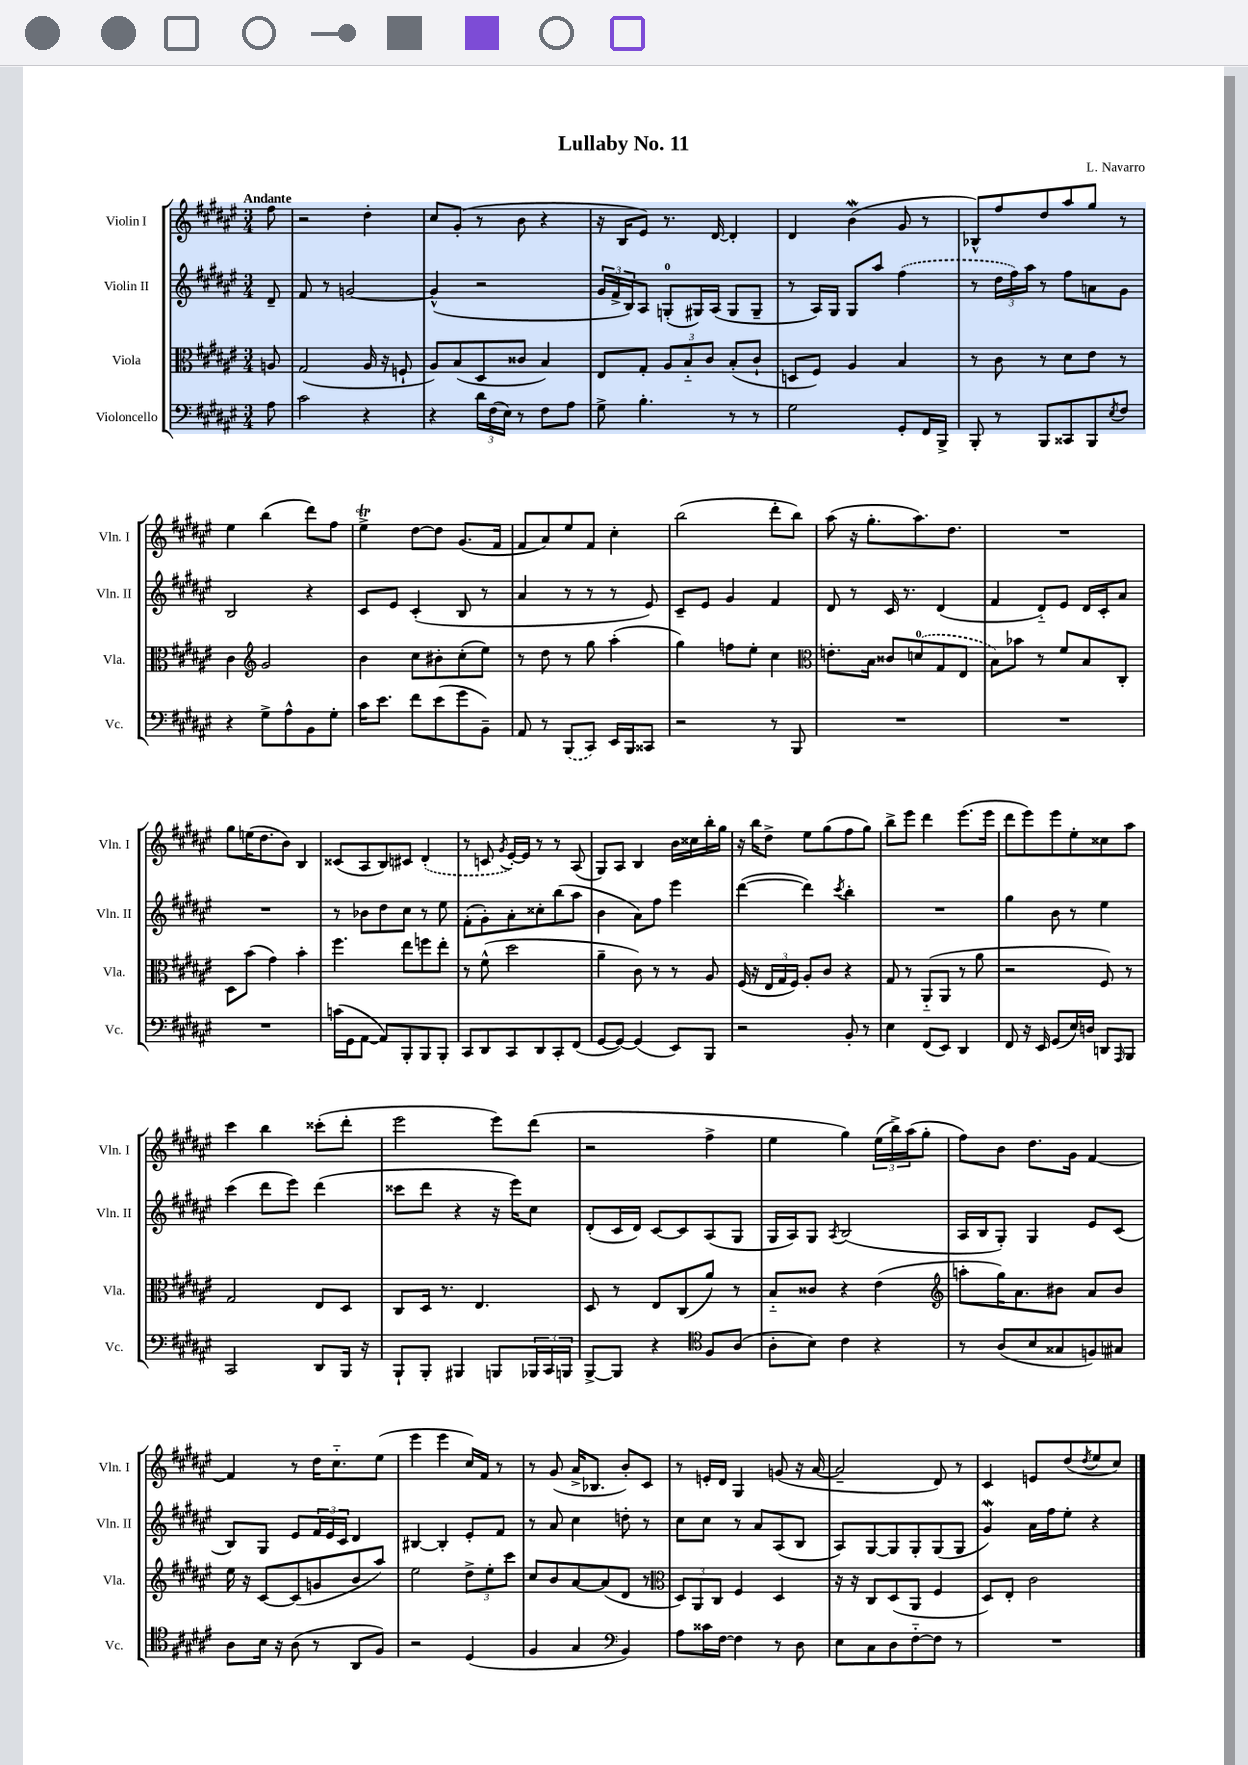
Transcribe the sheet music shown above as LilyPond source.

\header { title = "Lullaby No. 11" composer = "L. Navarro" }
<<
\new StaffGroup <<
\new Staff = "s0" \with { instrumentName = "Violin I" shortInstrumentName = "Vln. I" } {
    \clef treble \key fis \major \numericTimeSignature \time 3/4 \partial 8 \tempo "Andante"
    fis''8 |
    r2 dis''4-. |
    cis''8 gis'8-.( r8 b'8 r4 |
    r16 b16 eis'8) r8. dis'16~ dis'4-. |
    dis'4 b'4\mordent( gis'8 r8 |
    bes8-^) fis''8 dis''8 ais''8 gis''8 r8 |
    eis''4 b''4( dis'''8) fis''8 |
    eis''4->\trill dis''8~ dis''8 gis'8.( fis'16 |
    fis'8 ais'8) eis''8 fis'8 cis''4-. |
    b''2( dis'''8-. b''8) |
    ais''8( r16 gis''8.-. ais''8.) dis''8. |
    R2. |
    gis''8 e''16( dis''8. b'8) b4 |
    cisis'8( ais8 b8) cis'8 \once \slurDashed dis'4-.( |
    r8 c'8 \acciaccatura { gis'8 } eis'16~-.) eis'16 r8 r8 ais8( |
    gis8) ais8 b4 b'16 cisis''16 b''16-. gis''16 |
    r16 b''16 dis''8-> eis''8 gis''8( fis''8 gis''8) |
    b''8-> eis'''8 dis'''4 eis'''8.( eis'''16 |
    dis'''8 eis'''8) eis'''8 eis''8-. cisis''8 ais''8 |
    cis'''4 b''4 cisis'''8-.( dis'''8-. |
    eis'''2 eis'''8) dis'''8( |
    r2 fis''4-> |
    eis''4 gis''4) \tuplet 3/2 { eis''16( b''16->) ais''16( } gis''8-. |
    fis''8) b'8 dis''8. gis'16 fis'4~ |
    fis'4 r8 dis''16 cis''8.-_ eis''8( |
    eis'''4 eis'''4 cis''16) fis'16 r8 |
    r8 gis'8( ais'16-> bes8. b'8-.) cis'8 |
    r8 e'16-. dis'16 gis4 g'8( r16 ais'16~ |
    ais'2-- dis'8) r8 |
    cis'4 e'8 dis''8( \acciaccatura { dis''8 } eis''8 cis''8) \bar "|." |
}
\new Staff = "s1" \with { instrumentName = "Violin II" shortInstrumentName = "Vln. II" } {
    \clef treble \key fis \major \numericTimeSignature \time 3/4 \partial 8
    dis'8-- |
    fis'8 r8 g'2~ |
    g'4-^( r2 |
    \tuplet 3/2 { gis'16 fis'16-> b16) } ais8 g8-0-.( gis16) ais16( gis8 gis8-- |
    r8 ais16) gis16 gis8 ais''8 \once \slurDashed fis''4( |
    r8 \tuplet 3/2 { dis''16 fis''16) ais''16 } r8 fis''8 a'8 gis'8 |
    b2 r4 |
    cis'8 eis'8 cis'4-.( b8 r8 |
    ais'4 r8 r8 r8 eis'8) |
    cis'8-- eis'8 gis'4 fis'4 |
    dis'8 r8 cis'16 r8. dis'4( |
    fis'4 dis'8-_) eis'8 dis'16 cis'16-. ais'8 |
    R2. |
    r8 bes'8 dis''8 cis''8 r8 eis''8 |
    fis'8-.( gis'8-.) ais'8-. cisis''8-. b''8( ais''8 |
    b'4 ais'8) fis''8 eis'''4 |
    dis'''4~( dis'''4) \acciaccatura { cis'''8 } b''4-. |
    R2. |
    gis''4 b'8 r8 eis''4 |
    cis'''4( dis'''8 eis'''8) dis'''4( |
    cisis'''8 dis'''8 r4 r16 eis'''16) cis''8 |
    dis'8-.( cis'16 dis'16) cis'8~ cis'8 ais8( gis8 |
    gis16 ais16) gis8 \acciaccatura { ais8 } b2( |
    ais16 b16 gis8-.) gis4 eis'8 cis'8( |
    b8) gis8 eis'8 \tuplet 3/2 { fis'16 eis'16 cis'16 } dis'4 |
    bis4~ bis4-. eis'8-. fis'8 |
    r8 ais'8 cis''4 d''8-. r8 |
    cis''8 cis''8 r8 ais'8 ais8( b8 |
    ais8) gis8~ gis8 gis8-. gis8( gis8 |
    gis'4\mordent) ais'16 fis''16 eis''8-. r4 \bar "|." |
}
\new Staff = "s2" \with { instrumentName = "Viola" shortInstrumentName = "Vla." } {
    \clef alto \key fis \major \numericTimeSignature \time 3/4 \partial 8
    a8 |
    gis2( ais16 r16 f8-! |
    ais8) b8( dis8 cisis'8 b4) |
    eis8 gis8-. \tuplet 3/2 { ais8 b8-_ cis'8 } b8-.( cis'8-! |
    d8 fis8) ais4 b4 |
    r8 cis'8 r8 dis'8 eis'8 r8 |
    cis'4 \clef treble gis'2 |
    b'4 cis''8 bis'8-. cis''8-.( eis''8) |
    r8 dis''8 r8 gis''8 ais''4-.( |
    gis''4) f''8 eis''8-. cis''4 |
    \clef alto e'8.-. b16 cisis'8 \once \slurDashed d'8-0( gis8 eis8 |
    b8) bes'8 r8 fis'8 b8 cis8-. |
    dis8 b'8( gis'4) b'4-. |
    fis''4. eis''8 f''8 eis''8-. |
    r8 fis'8-^( dis''2 |
    ais'4-- cis'8) r8 r8 ais8 |
    fis16( r16 \tuplet 3/2 { eis16 gis16 fis16) } ais8-. cis'8 r4 |
    gis8 r8 ais,8-_( ais,8 r8 ais'8 |
    r2 fis8) r8 |
    gis2 eis8 dis8 |
    cis8 dis16 r8. eis4. |
    dis8 r8 eis8 cis8( ais'8) r8 |
    b8-_ cisis'8 r4 eis'4( |
    \clef treble a''8-. gis''16) ais'8. bis'8 ais'8 bis'8 |
    eis''16 r16 cis'8~ cis'8( g'8 b'8 ais''8) |
    eis''2 \tuplet 3/2 { dis''8-> eis''8-. cis'''8 } |
    cis''8 b'8 ais'8~ ais'8( dis'8 r8 |
    \clef alto \tuplet 3/2 { dis8) ais,8 cis8 } fis4 dis4 |
    r16 r16 cis8 dis8( ais,8 fis4 |
    dis8) eis8-. cis'2 \bar "|." |
}
\new Staff = "s3" \with { instrumentName = "Violoncello" shortInstrumentName = "Vc." } {
    \clef bass \key fis \major \numericTimeSignature \time 3/4 \partial 8
    ais8 |
    cis'2 r4 |
    r4 \tuplet 3/2 { dis'16 fis16( eis16) } r8 fis8 ais8 |
    gis8-> b4.-. r8 r8 |
    gis2 gis,8-. fis,16 b,,16-> |
    b,,8-. r8 b,,8 cisis,8 b,,8 \acciaccatura { eis8 } fis8 |
    r4 gis8-> ais8-^ b,8 gis8-. |
    cis'16 eis'8. fis'8 eis'8( gis'8 b,8--) |
    ais,8 r8 \once \slurDashed b,,8( cis,8) eis,16 b,,16 cisis,8 |
    r2 r8 b,,8 |
    R2. |
    R2. |
    R2. |
    c'16( gis,16 ais,8~ ais,8) b,,8-. b,,8 b,,8-. |
    cis,8 dis,8 cis,8 dis,8 cis,8-. fis,8( |
    gis,8~ gis,8~) gis,4( eis,8) b,,8 |
    r2 b,8-. r8 |
    eis4 fis,8( eis,8) dis,4 |
    fis,8 r16 eis,16 gis,8( eis16) d16 d,8 \grace { ais,,16 } b,,8 |
    cis,2 dis,8 b,,16 r16 |
    b,,8-! b,,8-. bis,,4 b,,8 \tuplet 3/2 { bes,,16 cis,16 b,,16 } |
    b,,8~-> b,,8 r4 \clef tenor fis8 ais8( |
    ais8-. b8) cis'4 r4 |
    r8 ais8( b8 gisis8 f8) gis8 |
    ais8 b16 r16 ais8( r8 ais,8 fis8) |
    r2 dis4( |
    fis4 gis4 \clef bass b,4) |
    ais8 cisis'16 fis16~ fis4 r8 dis8 |
    eis8 cis8 dis8 fis8~-_ fis8 r8 |
    R2. \bar "|." |
}
>>
>>
\layout { \context { \Score \remove "Bar_number_engraver" } }
